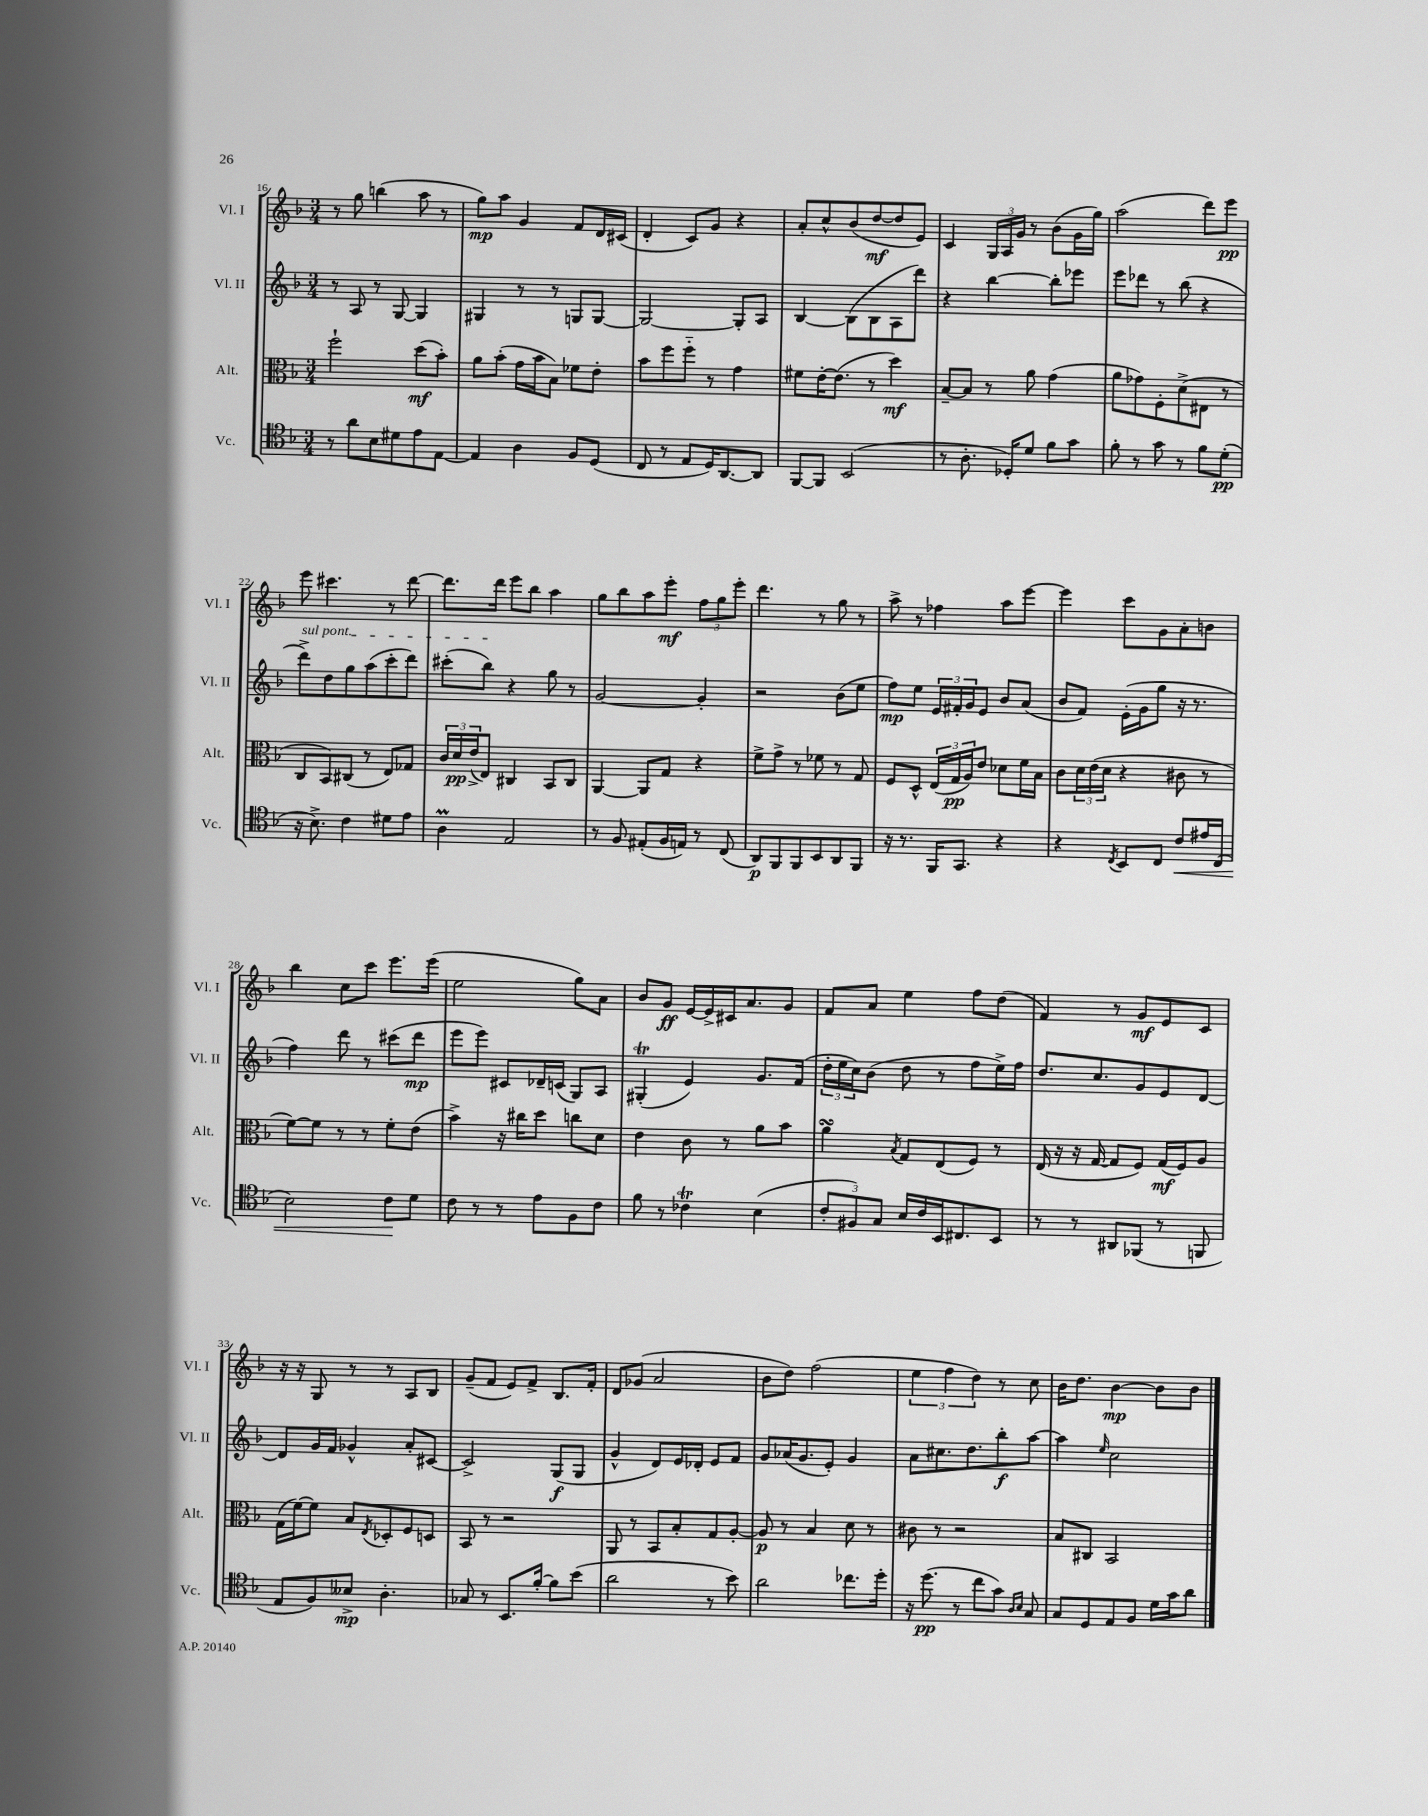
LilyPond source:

<<
\new StaffGroup <<
\new Staff = "s0" \with { instrumentName = "Vl. I" shortInstrumentName = "Vl. I" } {
    \clef treble \key f \major \numericTimeSignature \time 3/4
    r8 g''8 b''4( a''8 r8 |
    g''8\mp) a''8 g'4 f'8 d'16 cis'16( |
    d'4-. c'8) g'8 r4 |
    a'8-. c''8-^ bes'8( d''8~\mf d''8 e'8) |
    c'4 \tuplet 3/2 { g16 a16 g'16 } r8 bes'8( g'16 g''16) |
    a''2( d'''8) e'''8\pp |
    e'''8 cis'''4. r8 d'''8~ |
    d'''8. d'''16 e'''8 bes''8 a''4 |
    g''8 bes''8 a''8 e'''8-.\mf \tuplet 3/2 { f''8 g''8 e'''8-. } |
    d'''4. r8 g''8 r8 |
    a''8-> r8 fes''4 a''8 e'''8~ |
    e'''4 c'''8 g'8 a'8-. b'8 |
    bes''4 c''8 c'''8 e'''8. e'''16( |
    e''2 g''8) a'8 |
    bes'8 g'8\ff e'16~ e'16-> cis'16 a'8. g'8 |
    f'8 a'8 e''4 f''8 d''8( |
    f'4) r8 g'8\mf e'8 c'8 |
    r16 r16 g8 r8 r8 a8 bes8 |
    g'8--( f'8 e'8) f'8-> bes8. f'16-. |
    d'8 ges'8( a'2 |
    bes'8 d''8) f''2( |
    \tuplet 3/2 { e''4 f''4 d''4) } r8 c''8 |
    bes'16 d''8. bes'4~\mp bes'8 bes'8 \bar "|." |
}
\new Staff = "s1" \with { instrumentName = "Vl. II" shortInstrumentName = "Vl. II" } {
    \clef treble \key f \major \numericTimeSignature \time 3/4
    r8 a8 r8 g8~ g4 |
    gis4 r8 r8 g8 g8~ |
    g2~ g8-. a8 |
    bes4~ bes8( bes8 a8 d'''8) |
    r4 bes''4~ bes''8-. ees'''8 |
    e'''8 des'''8 r8 bes''8( r4 |
    \once \override TextSpanner.bound-details.left.text = \markup { \italic "sul pont." } d'''8->\startTextSpan) d''8 g''8 a''8( c'''8-. d'''8) |
    cis'''8-.( bes''8\stopTextSpan) r4 g''8 r8 |
    g'2~ g'4-. |
    r2 bes'8( e''8 |
    f''8\mp) e''8 \tuplet 3/2 { e'16 fis'16-. g'16 } e'8 bes'8 a'8( |
    bes'8 f'8) e'16-.( g'16 g''8 r16 r8. |
    f''4) d'''8 r8 cis'''8( d'''8\mp |
    e'''8 e'''8) cis'8 des'16-- c'16( g8) a8 |
    gis4-.\trill( e'4) g'8. f'16( |
    \tuplet 3/2 { d''16-. e''16 c''16) } bes'8( d''8 r8 f''8 e''16->) f''16 |
    d''8. c''8. g'8 e'8 d'8~ |
    d'8 g'16 f'16 ges'4-^ a'8-. cis'8~ |
    cis'2-> g8\f( g8 |
    g'4-^ d'8) e'16 des'16-. e'8 f'8 |
    g'8 aes'16( g'8. e'8-.) g'4 |
    a'8 cis''8. d''8. bes''8-.\f a''8~ |
    a''4 \grace { e''16 } c''2 \bar "|." |
}
\new Staff = "s2" \with { instrumentName = "Alt." shortInstrumentName = "Alt." } {
    \clef alto \key f \major \numericTimeSignature \time 3/4
    f''2-! d''8\mf( bes'8-.) |
    a'8 bes'8-.( g'16 bes'16 bes8) fes'8 e'8-. |
    bes'8 f''8 f''8-_ r8 g'4 |
    fis'8 e'16~-. e'8.( r8 d''4\mf) |
    bes8~-- bes8 r8 a'8 g'4( |
    a'8 ges'8) f8-. d'8->( eis8 r8 |
    c8 bes,8) cis8( r8 e8) ges8 |
    \tuplet 3/2 { c'16 d'16\pp e'16->( } e8) cis4 bes,8 cis8 |
    a,4~ a,8 g8 r4 |
    f'8-> g'8-> r8 fes'8 r8 g8 |
    f8 d8-^ \tuplet 3/2 { e16( g16\pp a16) } e'8 des'8 f'16 bes16 |
    c'8 \tuplet 3/2 { d'16 e'16( d'16 } r4 cis'8 r8 |
    f'8~) f'8 r8 r8 f'8-. e'8( |
    bes'4->) r16 cis''16 d''8 c''8 d'8 |
    e'4 c'8 r8 a'8 bes'8 |
    a'4\turn \acciaccatura { bes8 } g8 e8( f8) r8 |
    e16( r16 r16 g16~ g8 f8) g16\mf( f16) a8 |
    g16( f'16~) f'8 bes8 \acciaccatura { e8 } des8-. f8 d8 |
    bes,8 r8 r2 |
    a,8 r8 bes,8 bes8-. g8 a8~-. |
    a8\p r8 bes4 d'8 r8 |
    cis'8 r8 r2 |
    bes8 cis8 bes,2 \bar "|." |
}
\new Staff = "s3" \with { instrumentName = "Vc." shortInstrumentName = "Vc." } {
    \clef tenor \key f \major \numericTimeSignature \time 3/4
    r8 a'8 bes8 dis'8 e'8 e8~ |
    e4 a4 f8 d8( |
    c8 r8 e8 d16) a,8.~ a,8 |
    f,8~ f,8 bes,2( |
    r8 a8.-. des16-.) d'8 f'8 g'8 |
    f'8-. r8 g'8 r8 f'8 d'8-.\pp( |
    r16 bes8.->) c'4 dis'8 e'8 |
    a4\prall e2 |
    r8 f8 eis8-.( f16 e16) r8 c8( |
    a,8\p) f,8 f,8 bes,8 a,8 f,8 |
    r16 r8. f,16 g,8. r4 |
    r4 \acciaccatura { c8 } bes,8 c8 c'8\< eis'16 c16( |
    bes2) c'8\! d'8 |
    c'8 r8 r8 e'8 f8 c'8 |
    f'8 r8 ces'4\trill bes4( |
    \tuplet 3/2 { c'8-. fis8) g8 } bes16 c'16 bes,16 cis8. bes,8 |
    r8 r8 ais,8 fes,8( r8 f,8 |
    e8 f8) beses8->\mp a4.-. |
    ges8 r8 bes,8. f'16~-. f'8 bes'8( |
    a'2 r8 bes'8) |
    a'2 ces''8. d''16-. |
    r16 d''8.\pp( r8 c''8 g'8) \grace { a16 bes16 } g8 |
    g8 d8 e8 f8 d'16 g'16 a'8 \bar "|." |
}
>>
>>
\layout { \context { \Score currentBarNumber = #16 } }
